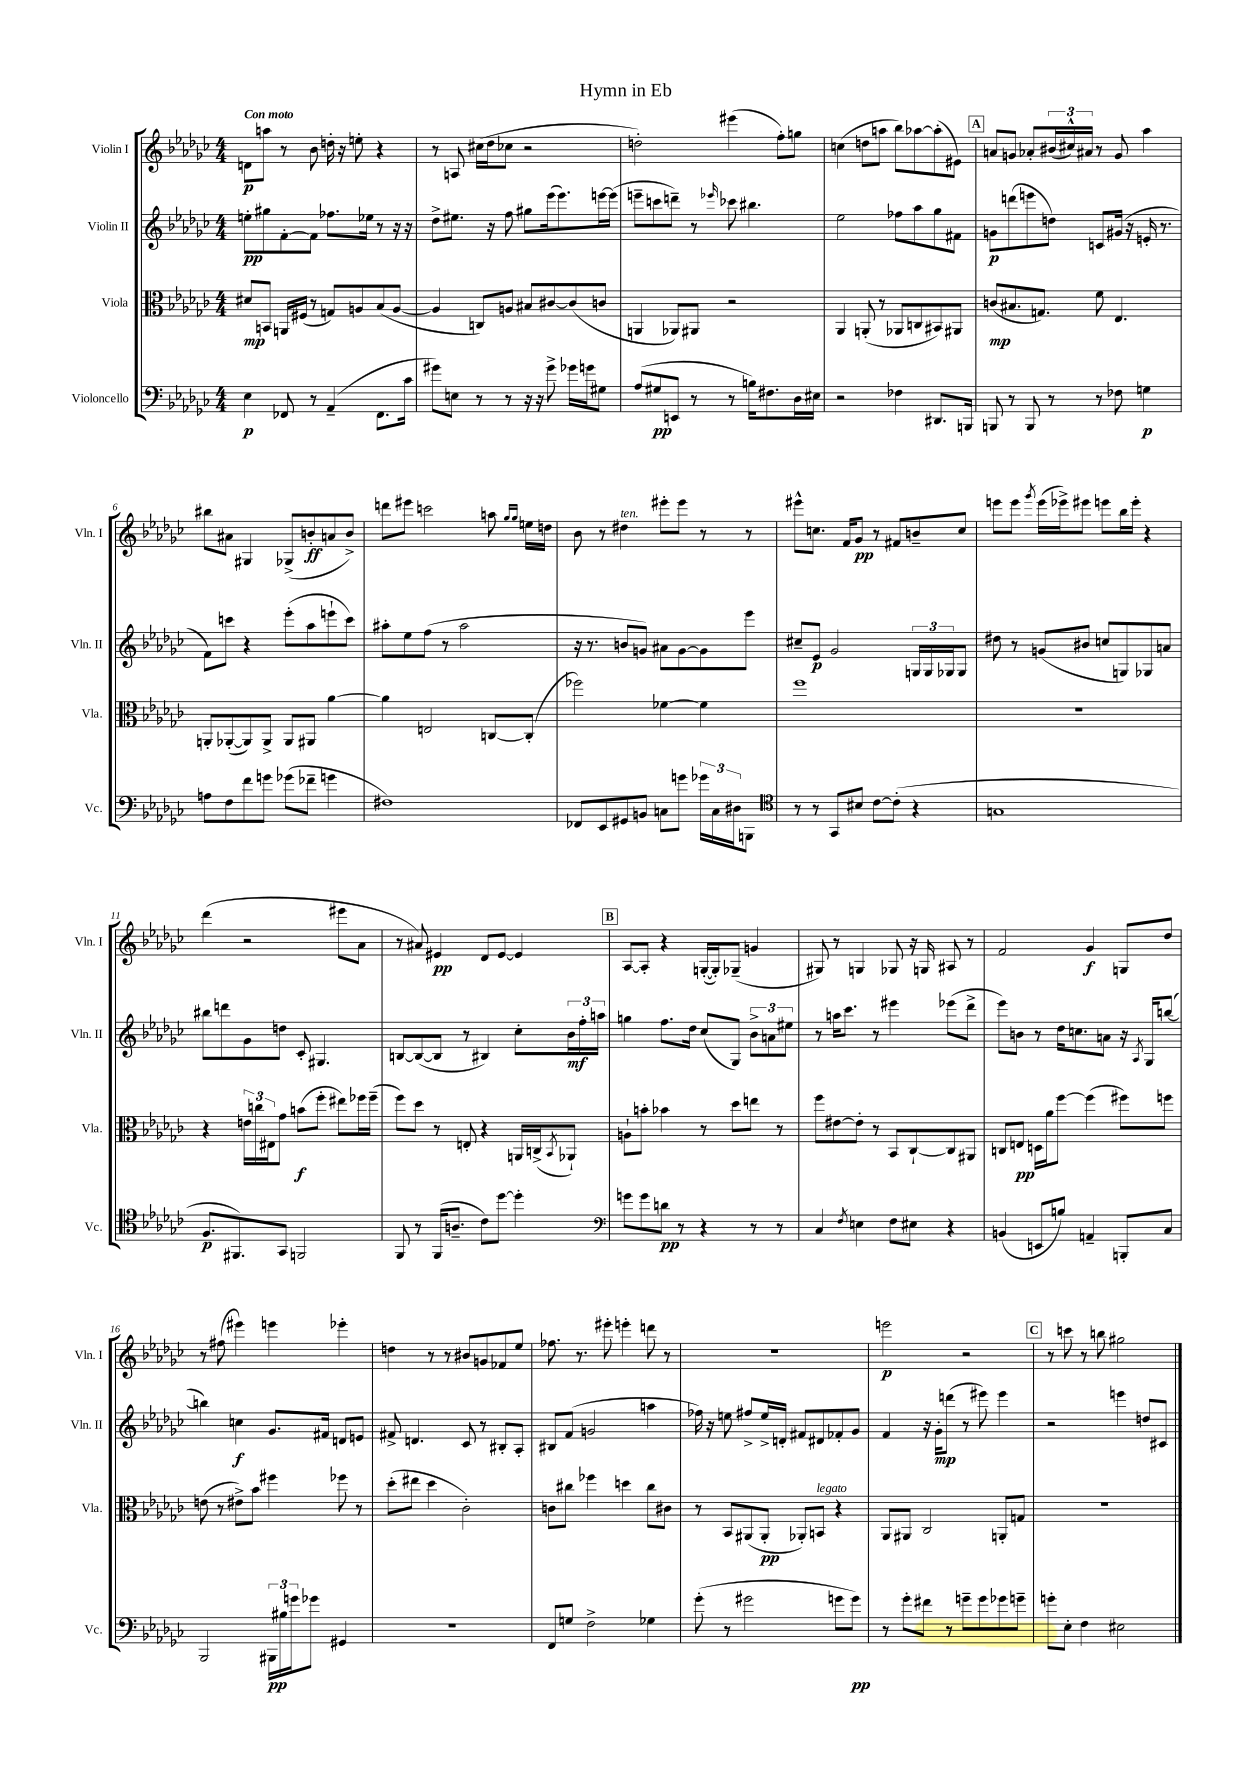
\header { title = "Hymn in Eb" }
<<
\new StaffGroup <<
\new Staff = "s0" \with { instrumentName = "Violin I" shortInstrumentName = "Vln. I" } {
    \clef treble \key ges \major \numericTimeSignature \time 4/4 \tempo "Con moto"
    d'8\p a''8 r8 bes'8 d''16-. r16 e''8-. r4 |
    r8 a8 cis''16( des''16 ces''8 r2 |
    d''2-.) eis'''4( f''8-.) g''8 |
    c''4( d''8 a''8 bes''8) aes''8~ aes''8-.( eis'8) |
    \mark \markup { \box "A" } a'8 g'8 aes'8-. \tuplet 3/2 { bis'16( cis''16-^) ais'16 } r8 g'8 aes''4 |
    bis''8 ais'8 gis4 ges8->( b'8-.\ff a'8 b'8->) |
    d'''8 eis'''8 c'''2 a''8 \grace { ges''16 ges''16 } e''16 d''16 |
    bes'8 r8 dis''4^\markup { \italic "ten." } eis'''8-. eis'''8 r8 r8 |
    eis'''8-^ c''8. f'16 ges'8\pp r8 fis'8 b'8-- c''8 |
    e'''8 e'''8 \acciaccatura { ges'''8 } e'''16( ees'''16->) eis'''8 e'''8 bes''16 e'''16-. r4 |
    des'''4( r2 eis'''8 aes'8 |
    r8 ais'8) eis'4\pp des'8 eis'8~ eis'4 |
    \mark \markup { \box "B" } aes8~ aes8-. r4 g16~-.( g16-.) ges8--( g'4 |
    gis8) r8 g4 ges8 r16 g16 ais8 r8 |
    f'2 ges'4\f g8 des''8 |
    r8 fis''8( eis'''4) e'''4 ees'''4-. |
    d''4 r8 r8 bis'8 g'8 fes'8 ees''8 |
    fes''8. r8. eis'''8-. e'''4-. d'''8 r8 |
    R1 |
    e'''2\p r2 |
    \mark \markup { \box "C" } r8 c'''8 r8 b''8 gis''2 \bar "|." |
}
\new Staff = "s1" \with { instrumentName = "Violin II" shortInstrumentName = "Vln. II" } {
    \clef treble \key ges \major \numericTimeSignature \time 4/4
    e''8-.\pp gis''8 f'8~-. f'8 fes''8. ees''16 r8 r16 r16 |
    des''8-> eis''8. r16 f''8 gis''8 ees'''16( ees'''8.) e'''16~ e'''16( |
    e'''8-- c'''8 d'''8--) r8 \grace { ees'''16 } ces'''8 bis''4. |
    ees''2 fes''8 aes''8 ges''8 fis'8 |
    \mark \markup { \box "A" } g'8\p d'''8( e'''8 d''8) c'8 gis'16( r16 e'16-. r8. |
    f'8) c'''8 r4 ees'''8-.( aes''8 e'''8-! c'''8) |
    ais''8-. ees''8 f''8( r8 ais''2 |
    r16 r8. b'8 g'8) ais'8 g'8~ g'8 ees'''8 |
    cis''8-- ees'8\p ges'2 \tuplet 3/2 { g16 g16 ges16 } ges8 |
    dis''8 r8 g'8( bis'8 c''8 g8) ges8 a'8 |
    bis''8 d'''8 ges'8 d''8 ces'8-. gis4. |
    b8~ b8~( b8 r8 bis4) ces''8-. \tuplet 3/2 { bes'16\mf f''16-. a''16 } |
    \mark \markup { \box "B" } g''4 f''8. des''16 ces''8( ges8) \tuplet 3/2 { bes'8-> a'8 eis''8 } |
    r8 a''16 ces'''8. r8 eis'''4 ees'''8( des'''8-> |
    ees'''8) b'8 r8 des''16 c''8. a'8 r16 \acciaccatura { aes8 } ges16 b''8~( |
    b''4) c''4\f ges'8. fis'16 d'8 e'8 |
    fis'8-> d'4. ces'8 r8 bis8-. aes8-. |
    bis8 f'8( g'2 a''4 |
    fes''16) r16 e''8 fis''8-> e''16-> d'16-. fis'8 dis'8 fes'8-. ges'8 |
    f'4 r16 ges'16-.\mp d'''8( r8 eis'''8) eis'''4 |
    \mark \markup { \box "C" } r2 e'''4 d''8 cis'8 \bar "|." |
}
\new Staff = "s2" \with { instrumentName = "Viola" shortInstrumentName = "Vla." } {
    \clef alto \key ges \major \numericTimeSignature \time 4/4
    dis'8\mp b,8 a,16 fis16( r8 g8) a8 bes8( a8~ |
    a4 c8) a8 bis8 cis'8~ cis'8( c'8 |
    a,4 aes,8) ais,8 r2 |
    aes,4 a,8-.( r8 aes,8 c8 bis,8) ais,8 |
    \mark \markup { \box "A" } c'8\mp( bis8. g8.) f'8 ees4. |
    a,8-. aes,8~-.( aes,8) aes,8-> aes,8 ais,8 aes'4~ |
    aes'4 e2 c8~ c8-.( |
    fes''2) fes'4~ fes'4 |
    f''1 |
    r1 |
    r4 \tuplet 3/2 { e'16 c''16 eis16 } ges'8 b'8\f( f''8-. eis''8) fes''16 fes''16--( |
    f''8) des''8 r8 e8-. r4 a,16 c16->( \acciaccatura { bes,8 } aes,8-!) |
    \mark \markup { \box "B" } a8-! b'8-. bes'4 r8 des''8 e''8 r8 |
    f''8 eis'8~ eis'8-. r8 bes,8 ces8~-! ces8 ais,8 |
    c8 e8\pp d16 aes'16 f''8~ f''4( fis''8) f''8 |
    e'8( r8 eis'8->) bes'8 fis''4 fes''8 r8 |
    des''8-.( eis''8 des''4 ces'2-.) |
    c'8 cis''8 fes''4 d''4 cis''8 cis'8 |
    r8 bes,8 ais,8( ais,8-.\pp aes,8-.) b,8^\markup { \italic "legato" } r4 |
    aes,8 ais,8 ces2 a,8-. g8 |
    \mark \markup { \box "C" } R1 \bar "|." |
}
\new Staff = "s3" \with { instrumentName = "Violoncello" shortInstrumentName = "Vc." } {
    \clef bass \key ges \major \numericTimeSignature \time 4/4
    ees4\p fes,8 r8 aes,4--( fes,8. ces'16 |
    gis'8) e8 r8 r8 r16 r16 gis'8-> ges'16 g'16 gis8 |
    aes8( gis8\pp e,8 r8 r8 b16) fis8. des16 eis16 |
    r2 fes4 dis,8. b,,16 |
    \mark \markup { \box "A" } b,,8 r8 b,,8 r8 r8 fes8 g4\p |
    a8 f8 f'8 g'8 ges'8( fes'8-- g'4 |
    fis1) |
    fes,8 ees,8 gis,8 b,8 c8 g'8 \tuplet 3/2 { ges'16 c16 dis16 } b,,8 |
    \clef tenor r8 r8 ges,8 bis8 ces'8~ ces'8-.( r4 |
    g1 |
    f8.\p fis,8.) ges,8 f,2 |
    f,8 r8 f,16( a8.-- ces'8) des''8~ des''4-. |
    \mark \markup { \box "B" } \clef bass g'8 g'8 d'8\pp r8 r4 r8 r8 |
    ces4 \acciaccatura { f8 } e4 f8 eis8 r4 |
    b,4( e,8 b8) a,4-- b,,8-. ces8 |
    bes,,2 \tuplet 3/2 { bis,,16\pp bis16 g'16 } ges'8 gis,4 |
    R1 |
    f,8 g8 f2-> ges4 |
    ges'8-.( r8 gis'2 g'8 g'8\pp) |
    r8 ges'8-. fis'8 r8 g'8-- g'8 ges'8 g'8-- |
    \mark \markup { \box "C" } g'8-. ees8-. f4 eis2 \bar "|." |
}
>>
>>
